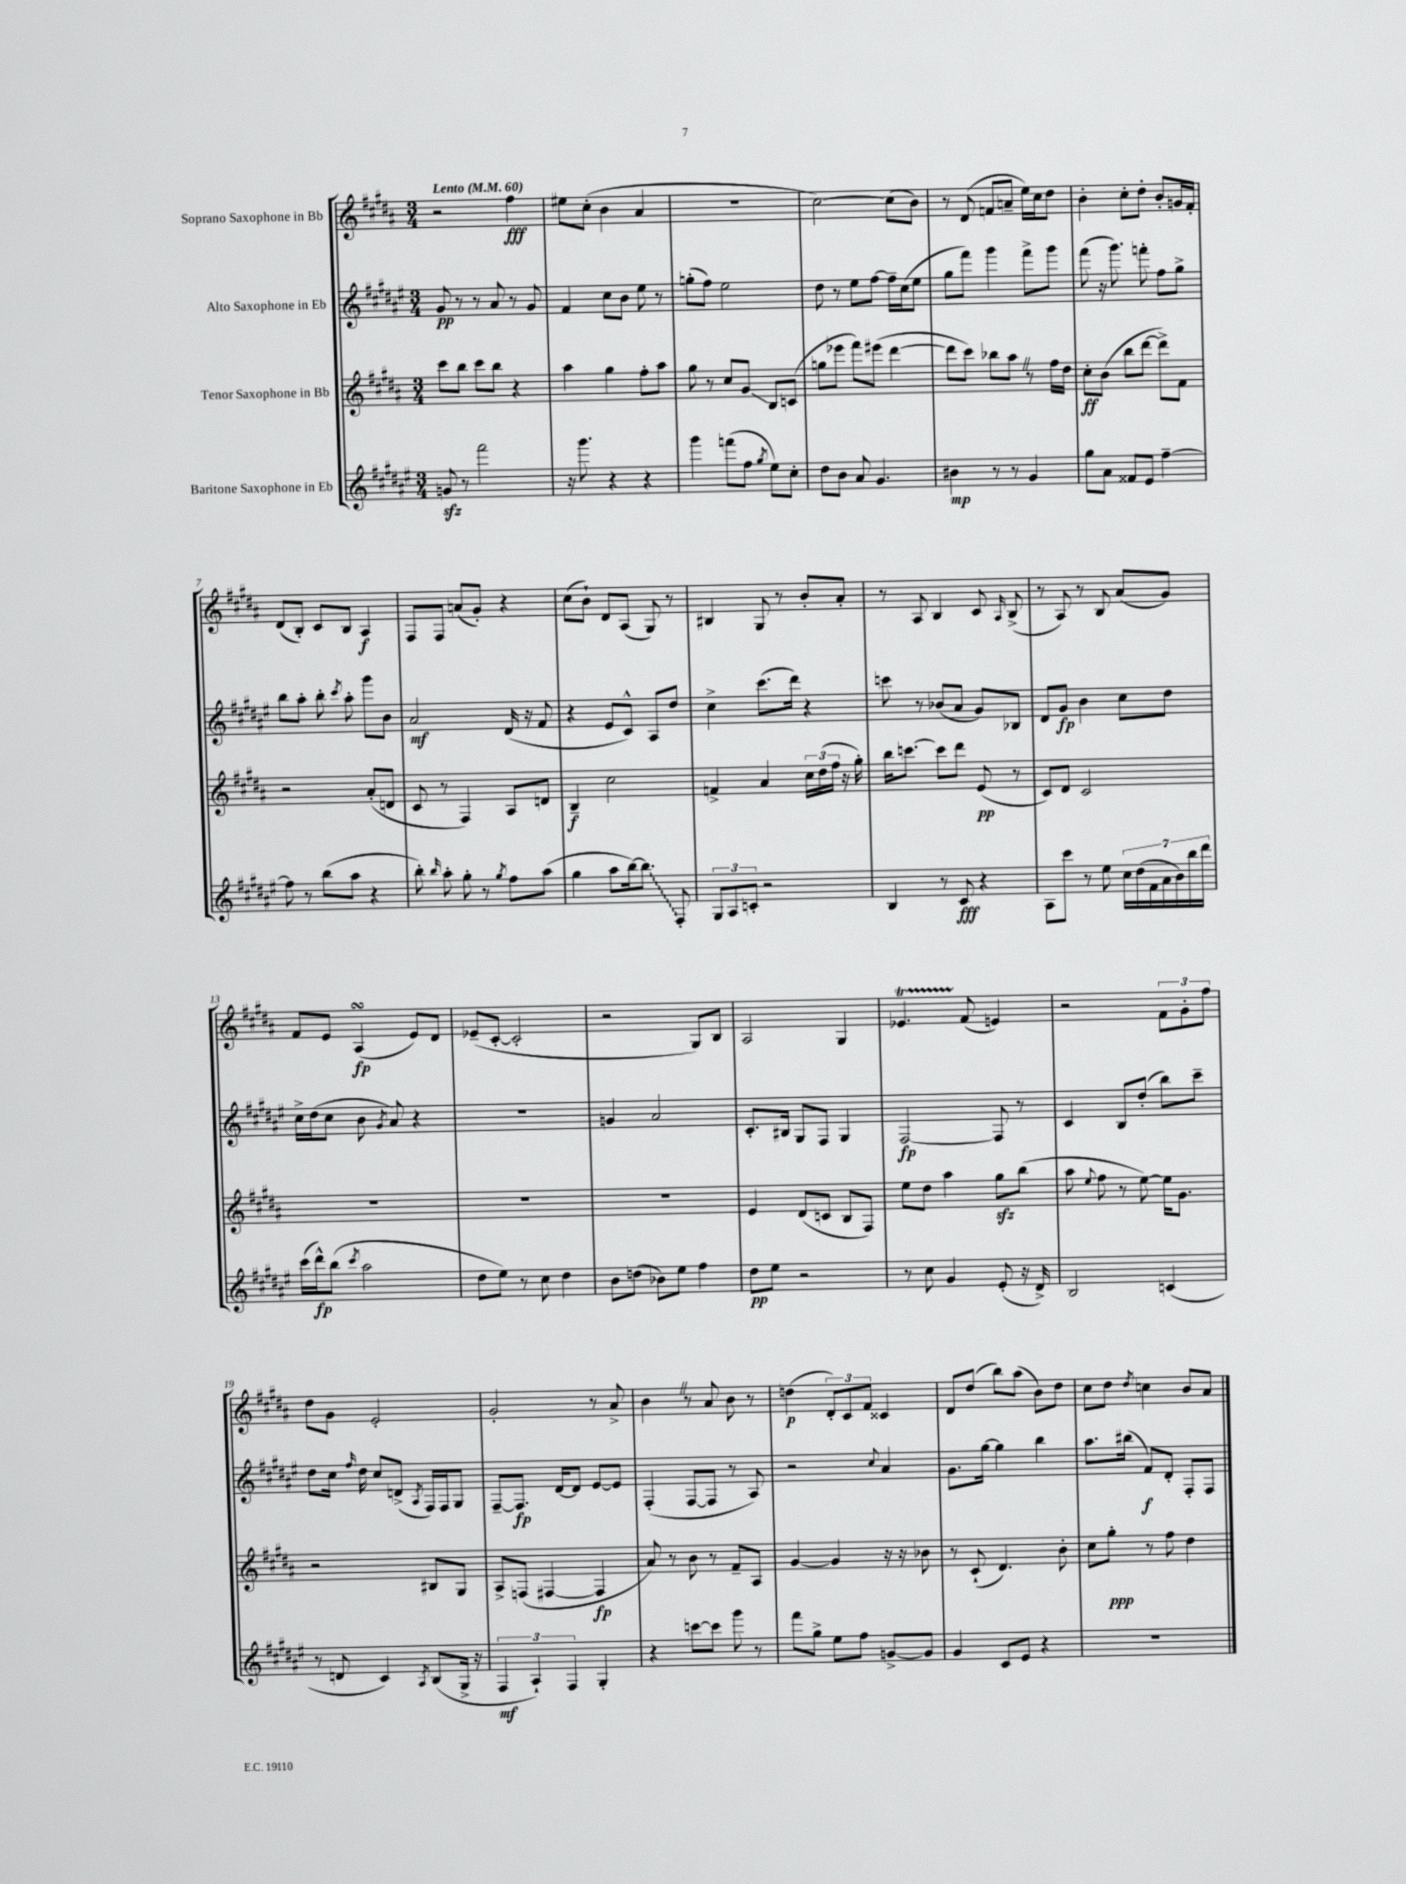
<<
\new StaffGroup <<
\new Staff = "s0" \with { instrumentName = "Soprano Saxophone in Bb" } {
    \clef treble \key b \major \numericTimeSignature \time 3/4 \tempo "Lento" 4 = 60
    \autoBeamOff r2 fis''4\fff |
    eis''8[ cis''8]-.( b'4 ais'4 |
    R2. |
    cis''2~) cis''8[( b'8]) |
    r8 dis'8( f'8[ a'8]-- e''16[) cis''16 dis''8] |
    b'4-. cis''8[-. dis''8]-. b'8[-. g'16 fis'16]-. |
    dis'8[( b8]-.) cis'8[ b8] ais4\f |
    fis8[ fis8] a'8[( gis'8]-.) r4 |
    cis''8[( b'8]-!) dis'8[ ais8]( gis8) r8 |
    bis4 gis8 r8 b'8[-. ais'8]-. |
    r8 ais8 b4 cis'8 \grace { ais16 } b8->( |
    r8 ais8) r8 b8 ais'8[( gis'8]) |
    fis'8[ e'8] ais4\turn\fp( e'8[) dis'8] |
    ees'8[--( cis'8]~-. cis'2-. |
    r2 gis8[) b8] |
    ais2 gis4 |
    ees'4.\startTrillSpan fis'8\stopTrillSpan( e'4) |
    r2 \tuplet 3/2 { fis'8[ gis'8-. fis''8] } |
    dis''8[ gis'8] e'2-. |
    gis'2-. r8 ais'8-> |
    b'4 \once \override BreathingSign.text = \markup { \musicglyph "scripts.caesura.straight" } \breathe r8 ais'8 b'8 r8 |
    d''4\p( \tuplet 3/2 { dis'8[-.) cis'8 fis'8] } cisis'4 |
    dis'8[ dis''8]( b''8[) ais''8]( b'8[) dis''8] |
    cis''8[ dis''8] \acciaccatura { dis''8 } c''4 b'8[ ais'8] \bar "|." |
}
\new Staff = "s1" \with { instrumentName = "Alto Saxophone in Eb" } {
    \clef treble \key fis \major \numericTimeSignature \time 3/4
    \autoBeamOff gis'8\pp r8 r8 ais'8 r8 gis'8 |
    fis'4 cis''8[ b'8] eis''8 r8 |
    g''8[-.( fis''8]) eis''2 |
    dis''8 r8 eis''8[ fis''8]~ fis''16[-- cis''16( eis''8] |
    gis''8[ fis'''8]) gis'''4 fis'''8[-> gis'''8] |
    fis'''8( r16 gis'''8.) f'''8-. fis''8[ gis''8]-> |
    b''8[ ais''8]-. b''8-. \acciaccatura { cis'''8 } ais''8-. gis'''8[ b'8] |
    ais'2\mf dis'16( r16 fis'8 |
    r4 eis'8[ cis'8]-^) ais8[ dis''8] |
    cis''4-> cis'''8.[( dis'''16]) r4 |
    c'''8 r8 bes'8[( ais'8] gis'8[) bes8] |
    dis'8[ gis'8]\fp b'4 cis''8[ dis''8] |
    cis''16[-> dis''16( cis''8] b'8 \acciaccatura { gis'8 } ais'8) r4 |
    R2. |
    g'4 ais'2 |
    cis'8.[-. bis16] gis8[ fis8] gis4 |
    fis2~\fp fis8 r8 |
    cis'4 b8[ dis''8]-.( b''8[) cis'''8]-- |
    dis''8[ cis''16] \grace { fis''16 } dis''16 cis''8[ d'8]->( \acciaccatura { ais8 } fis16[) fis16 gis8] |
    fis8[~-- fis8.]\fp dis'16[~ dis'8] eis'8[~ eis'8] |
    fis4-.( fis8[~ fis8] r8 ais8) |
    r2 \appoggiatura { cis''8 } ais'4 |
    gis'8.[ gis''16]~ gis''4 b''4 |
    ais''8.[ bis''16]( fis'8[\f) dis'8]-. fis8[-. fis8] \bar "|." |
}
\new Staff = "s2" \with { instrumentName = "Tenor Saxophone in Bb" } {
    \clef treble \key b \major \numericTimeSignature \time 3/4
    \autoBeamOff cis'''8[ b''8] cis'''8[ b''8] r4 |
    ais''4 gis''4 fis''8[-. ais''8] |
    gis''8 r8 cis''8[ gis'8]\glissando b8[ c'8]( |
    g''8[ ees'''8] fis'''8[) eis'''8]( dis'''4~ |
    dis'''8[ cis'''8]) bes''8[ ais''8] \once \override BreathingSign.text = \markup { \musicglyph "scripts.caesura.straight" } \breathe r8 fis''16[ dis''16] |
    cis''8[-.\ff b'8]( b''8[ dis'''8]~ dis'''8[->) fis'8] |
    r2 ais'8[-.( d'8] |
    cis'8 r8 fis4) ais8[ d'8] |
    b4--\f cis''2 |
    f'4-> ais'4 \tuplet 3/2 { cis''16[ dis''16( fis''16] } r16 gis''16-.) |
    b''16[ c'''8.]~ c'''8[ dis'''8] e'8\pp( r8 |
    cis'8[) dis'8] cis'2 |
    R2. |
    R2. |
    R2. |
    e'4 dis'8[( c'8] b8[ fis8]) |
    e''8[ dis''8] ais''4 gis''8[\sfz b''8]( |
    ais''8 \appoggiatura { e''8 } fis''8 r8 e''8~) e''16[ gis'8.] |
    r2 bis8[ gis8] |
    ais8[-> f8]( fis4~ fis4\fp |
    ais'8) r8 b'8 r8 fis'8[-- ais8] |
    gis'4~ gis'4 r16 r16 bes'8 |
    r8 cis'8-!( dis'4.) b'8-. |
    cis''8[ gis''8]-.\ppp r8 fis''8 dis''4 \bar "|." |
}
\new Staff = "s3" \with { instrumentName = "Baritone Saxophone in Eb" } {
    \clef treble \key fis \major \numericTimeSignature \time 3/4
    \autoBeamOff g'8\sfz r8 fis'''2 |
    r16 gis'''8. r4 r4 |
    gis'''4 f'''8[( fis''8] \acciaccatura { gis''8 } eis''8[) cis''8]-. |
    dis''8[ b'8] ais'8 gis'4. |
    bis'4\mp r8 r8 gis'4 |
    gis''8[ ais'8] fisis'8[ eis'8] fis''4~-- |
    fis''8 r8 b''8[( ais''8] r4 |
    b''8-.) \grace { b''16 } ais''8-. gis''8-. r8 \acciaccatura { gis''8 } fis''8[ ais''8]( |
    gis''4 ais''8[ b''16~) \once \override Glissando.style = #'zigzag b''8.]\glissando fis8-. |
    \tuplet 3/2 { gis8[ ais8 c'8]-. } r2 |
    b4 r8 cis'8\fff r4 |
    ais8[ cis'''8] r8 eis''8 \tuplet 7/4 { cis''16[ dis''16( fis'16 ais'16 b'16) b''16 dis'''16] } |
    cis'''16[( dis'''16-^\fp) b''8]( \acciaccatura { cis'''8 } ais''2 |
    dis''8[ eis''8]) r8 cis''8 dis''4 |
    b'8[ d''8]( bes'8[) eis''8] fis''4 |
    dis''8[\pp eis''8] r2 |
    r8 cis''8 gis'4 eis'8-.( r16 dis'16->) |
    b2 c'4( |
    r8 d'8 cis'4) \acciaccatura { ais8 } b8[( gis16]-> r16 |
    \tuplet 3/2 { fis4\mf ais4-!) fis4 } gis4-. |
    r4 c'''8[~ c'''8] gis'''8 r8 |
    fis'''8[ gis''8]-> eis''8[ fis''8] g'8[~-> g'8] |
    gis'4 cis'8[ eis'8] r4 |
    R2. \bar "|." |
}
>>
>>
